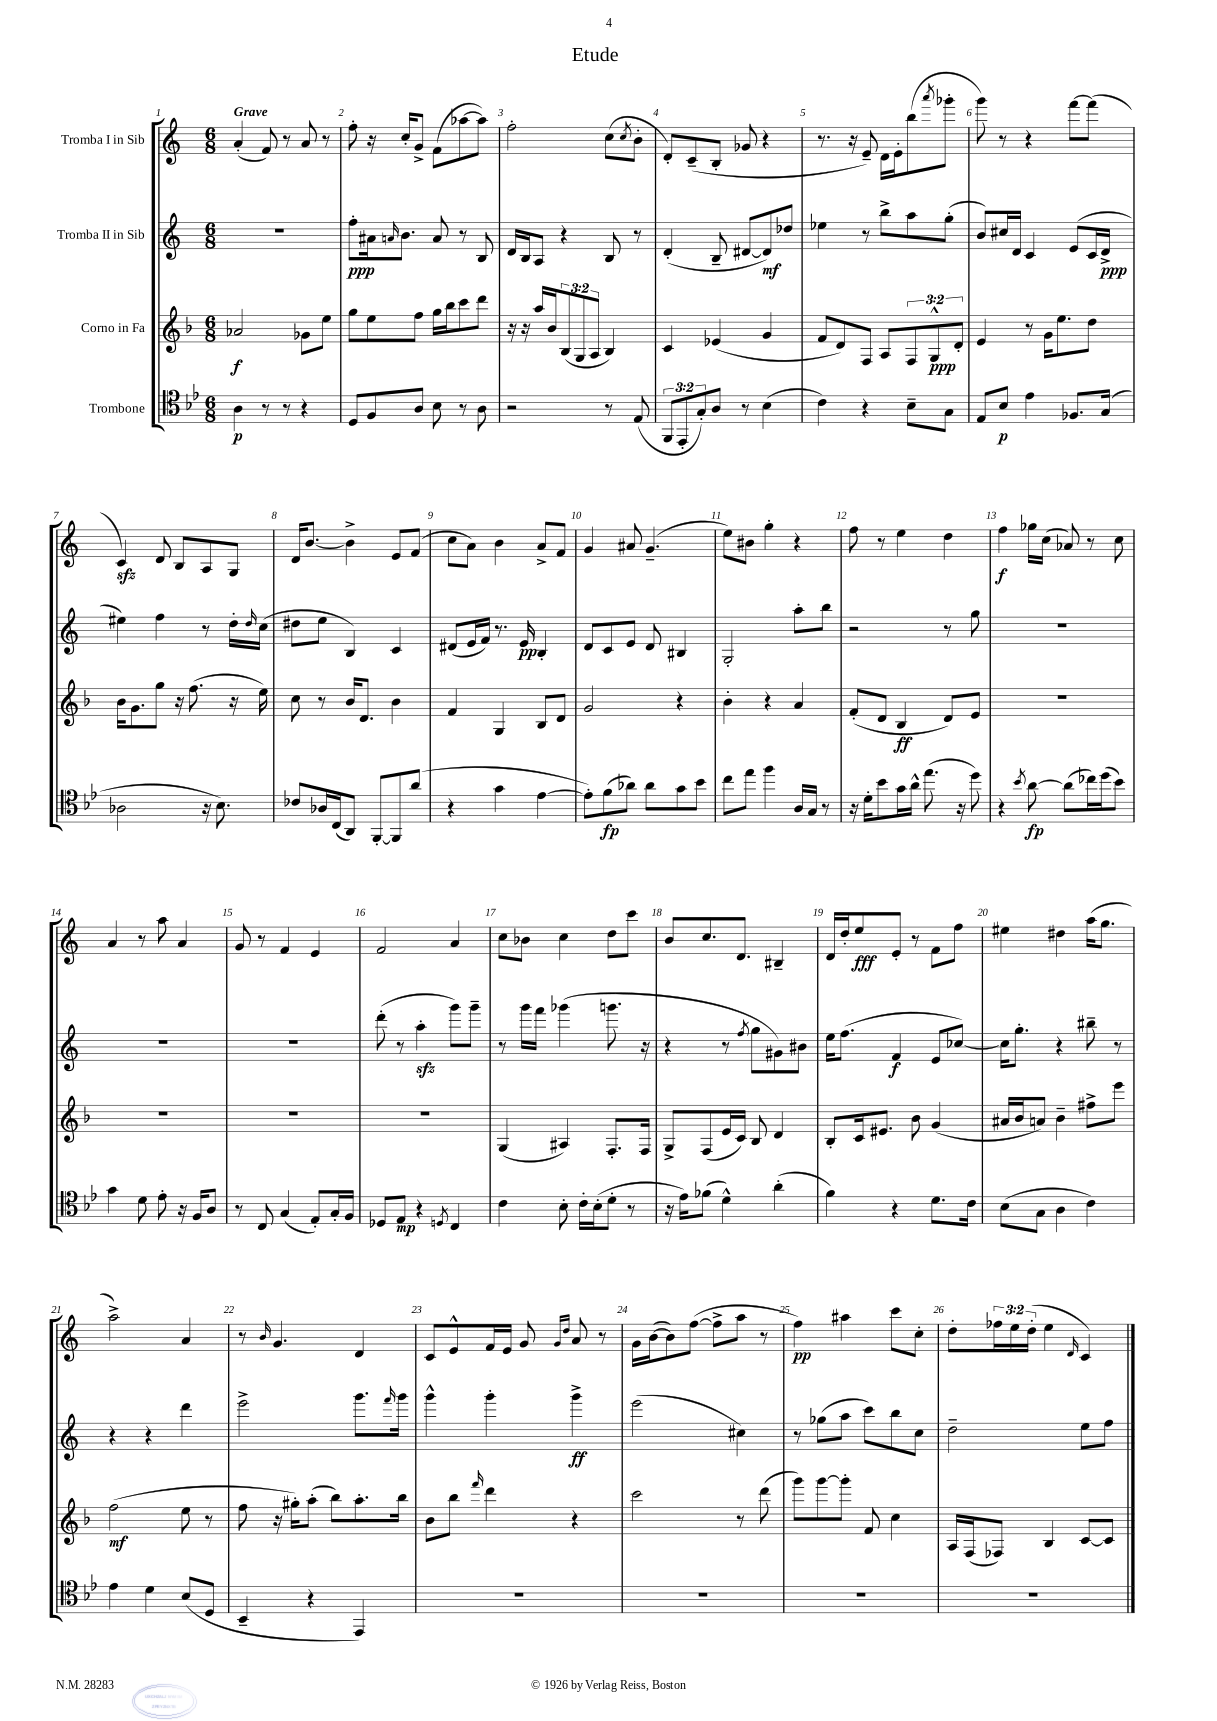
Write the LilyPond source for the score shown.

\header { title = "Etude" }
<<
\new StaffGroup <<
\new Staff = "s0" \with { instrumentName = "Tromba I in Sib" } {
    \clef treble \key c \major \numericTimeSignature \time 6/8 \override Staff.TupletNumber.text = #tuplet-number::calc-fraction-text \tempo "Grave"
    a'4-.( f'8) r8 a'8 r8 |
    f''8-. r16 c''16-. g'8-> f'8( aes''8~ aes''8) |
    f''2-. c''8( \acciaccatura { c''8 } b'8-. |
    d'8-.) c'8--( b8-. ges'8 r4 |
    r8. r16 e'8--) d'16 e'16-. b''8( \acciaccatura { a'''8 } ges'''8-. |
    g'''8) r8 r4 f'''8~ f'''8( |
    c'4\sfz) d'8 b8 a8 g8 |
    d'16 b'8.~ b'4-> e'8 f'8( |
    c''8 a'8) b'4 a'8-> f'8 |
    g'4 ais'8 g'4.--( |
    e''8) bis'8 g''4-. r4 |
    f''8 r8 e''4 d''4 |
    f''4\f ges''16 c''16( aes'8) r8 c''8 |
    a'4 r8 a''8 a'4 |
    g'8 r8 f'4 e'4 |
    f'2 a'4 |
    c''8 bes'8 c''4 d''8 c'''8 |
    b'8 c''8. d'8. bis4-- |
    d'16 d''16-. e''8\fff e'8-. r8 f'8 f''8 |
    eis''4 dis''4 a''16( g''8. |
    a''2->) a'4 |
    r8 \grace { b'16 } g'4. d'4 |
    c'8 e'8-^ f'16 e'16 g'8 \grace { g'16 d''16 } a'8 r8 |
    g'16 b'16~( b'8) f''8~( f''8-> a''8 r8 |
    f''4\pp) ais''4 c'''8 c''8-. |
    d''8-. \tuplet 3/2 { fes''16 e''16 d''16-.( } e''4 \grace { d'16 } c'4) \bar "|." |
}
\new Staff = "s1" \with { instrumentName = "Tromba II in Sib" } {
    \clef treble \key c \major \numericTimeSignature \time 6/8
    R2. |
    f''8-.\ppp ais'16 \grace { a'16 } b'8. a'8 r8 b8 |
    d'16 b16 a8 r4 b8 r8 |
    d'4-.( b8-- dis'8~ dis'8\mf) des''8 |
    ees''4 r8 b''8-> a''8 g''8-.( |
    b'8) cis''16 d'16 c'4 e'8( c'16 d'16->\ppp |
    eis''4) f''4 r8 d''16-. \grace { d''16 } c''16( |
    dis''8 e''8 b4) c'4 |
    dis'8( e'16 f'16) r8. e'16\pp b4-. |
    d'8 c'8 e'8 d'8 bis4 |
    g2-. a''8-. b''8 |
    r2 r8 g''8 |
    R2. |
    R2. |
    R2. |
    d'''8-.( r8 a''4-.\sfz g'''8) g'''8-- |
    r8 g'''16 f'''16 ges'''4( g'''8. r16 |
    r4 r8 \acciaccatura { f''8 } g''8 gis'8) bis'8 |
    e''16 f''8.( f'4\f e'8 ces''8~) |
    ces''16 g''8.-. r4 bis''8-- r8 |
    r4 r4 d'''4 |
    e'''2-> g'''8. \grace { f'''16 } g'''16 |
    g'''4-^ g'''4-. g'''4->\ff |
    e'''2( cis''4) |
    r8 ges''8( a''8 c'''8) b''8 c''8 |
    d''2-- e''8 f''8 \bar "|." |
}
\new Staff = "s2" \with { instrumentName = "Corno in Fa" } {
    \clef treble \key f \major \numericTimeSignature \time 6/8 \override Staff.TupletNumber.text = #tuplet-number::calc-fraction-text
    aes'2\f ges'8 e''8 |
    g''8 e''8 f''8 g''16 bes''16 c'''8 d'''8 |
    r16 r16 a''16 bes'16 \tuplet 3/2 { bes8( g8 a8 } bes4) |
    c'4 ees'4( g'4 |
    f'8 d'8) f8 a8 \tuplet 3/2 { f8 g8-^\ppp d'8-. } |
    e'4 r8 g'16 e''8. d''8 |
    bes'16 g'8. g''8 r16 f''8.( r16 e''16) |
    c''8 r8 bes'16 d'8. bes'4 |
    f'4 g4 bes8 d'8 |
    g'2 r4 |
    bes'4-. r4 a'4 |
    f'8-.( d'8 bes4\ff d'8) e'8 |
    R2. |
    R2. |
    R2. |
    R2. |
    g4( ais4) f8.-. f16 |
    g8-> f8( e'16 c'16) bes8 d'4 |
    bes8-. c'16 eis'8. bes'8 g'4( |
    ais'16 bes'16 a'8) bes'4-- fis''8-> e'''8 |
    f''2\mf( e''8 r8 |
    f''8 r16 gis''16-.) a''8-.( bes''8) a''8.-. bes''16 |
    bes'8 bes''8 \grace { f'''16 } d'''4 r4 |
    c'''2 r8 d'''8( |
    g'''8) g'''8~ g'''8-. f'8 c''4 |
    a16 f16( fes8) bes4 c'8~ c'8 \bar "|." |
}
\new Staff = "s3" \with { instrumentName = "Trombone" } {
    \clef tenor \key bes \major \numericTimeSignature \time 6/8 \override Staff.TupletNumber.text = #tuplet-number::calc-fraction-text
    a4\p r8 r8 r4 |
    d8 f8 a8 bes8 r8 a8 |
    r2 r8 ees8( |
    \tuplet 3/2 { f,8 ees,8-. g8-.) } a8 r8 bes4( |
    c'4) r4 bes8-- g8 |
    ees8 bes8\p ees'4 fes8. g16( |
    aes2 r16 bes8.) |
    ces'8 aes16 c16( a,8) f,8~-. f,8 a'8( |
    r4 g'4 ees'4~ |
    ees'8-.) f'8\fp( aes'8) aes'8 g'8 bes'8 |
    c''8 ees''8 f''4 a16 g16 r8 |
    r16 d'16-. bes'8 g'16 a'16-^ ees''8.( r16 d''8) |
    r4 \acciaccatura { bes'8 } a'8~\fp a'8( ces''16) d''16( bes'8) |
    g'4 d'8 ees'8-. r16 f16 a8 |
    r8 c8 g4( ees8-.) g16-. f16 |
    des8 ees8\mp r4 \acciaccatura { d8 } c4 |
    c'4 bes8-. c'16-. bes16-.( d'8-. r8 |
    r16 ees'16) fes'8( d'4-^) a'4-.( |
    f'4) r4 d'8. c'16 |
    bes8( g8 a4 c'4) |
    ees'4 d'4 bes8( d8 |
    bes,4-- r4 ees,4) |
    R2. |
    R2. |
    R2. |
    R2. \bar "|." |
}
>>
>>
\layout { \context { \Score \override BarNumber.break-visibility = ##(#f #t #t) barNumberVisibility = #all-bar-numbers-visible } }
